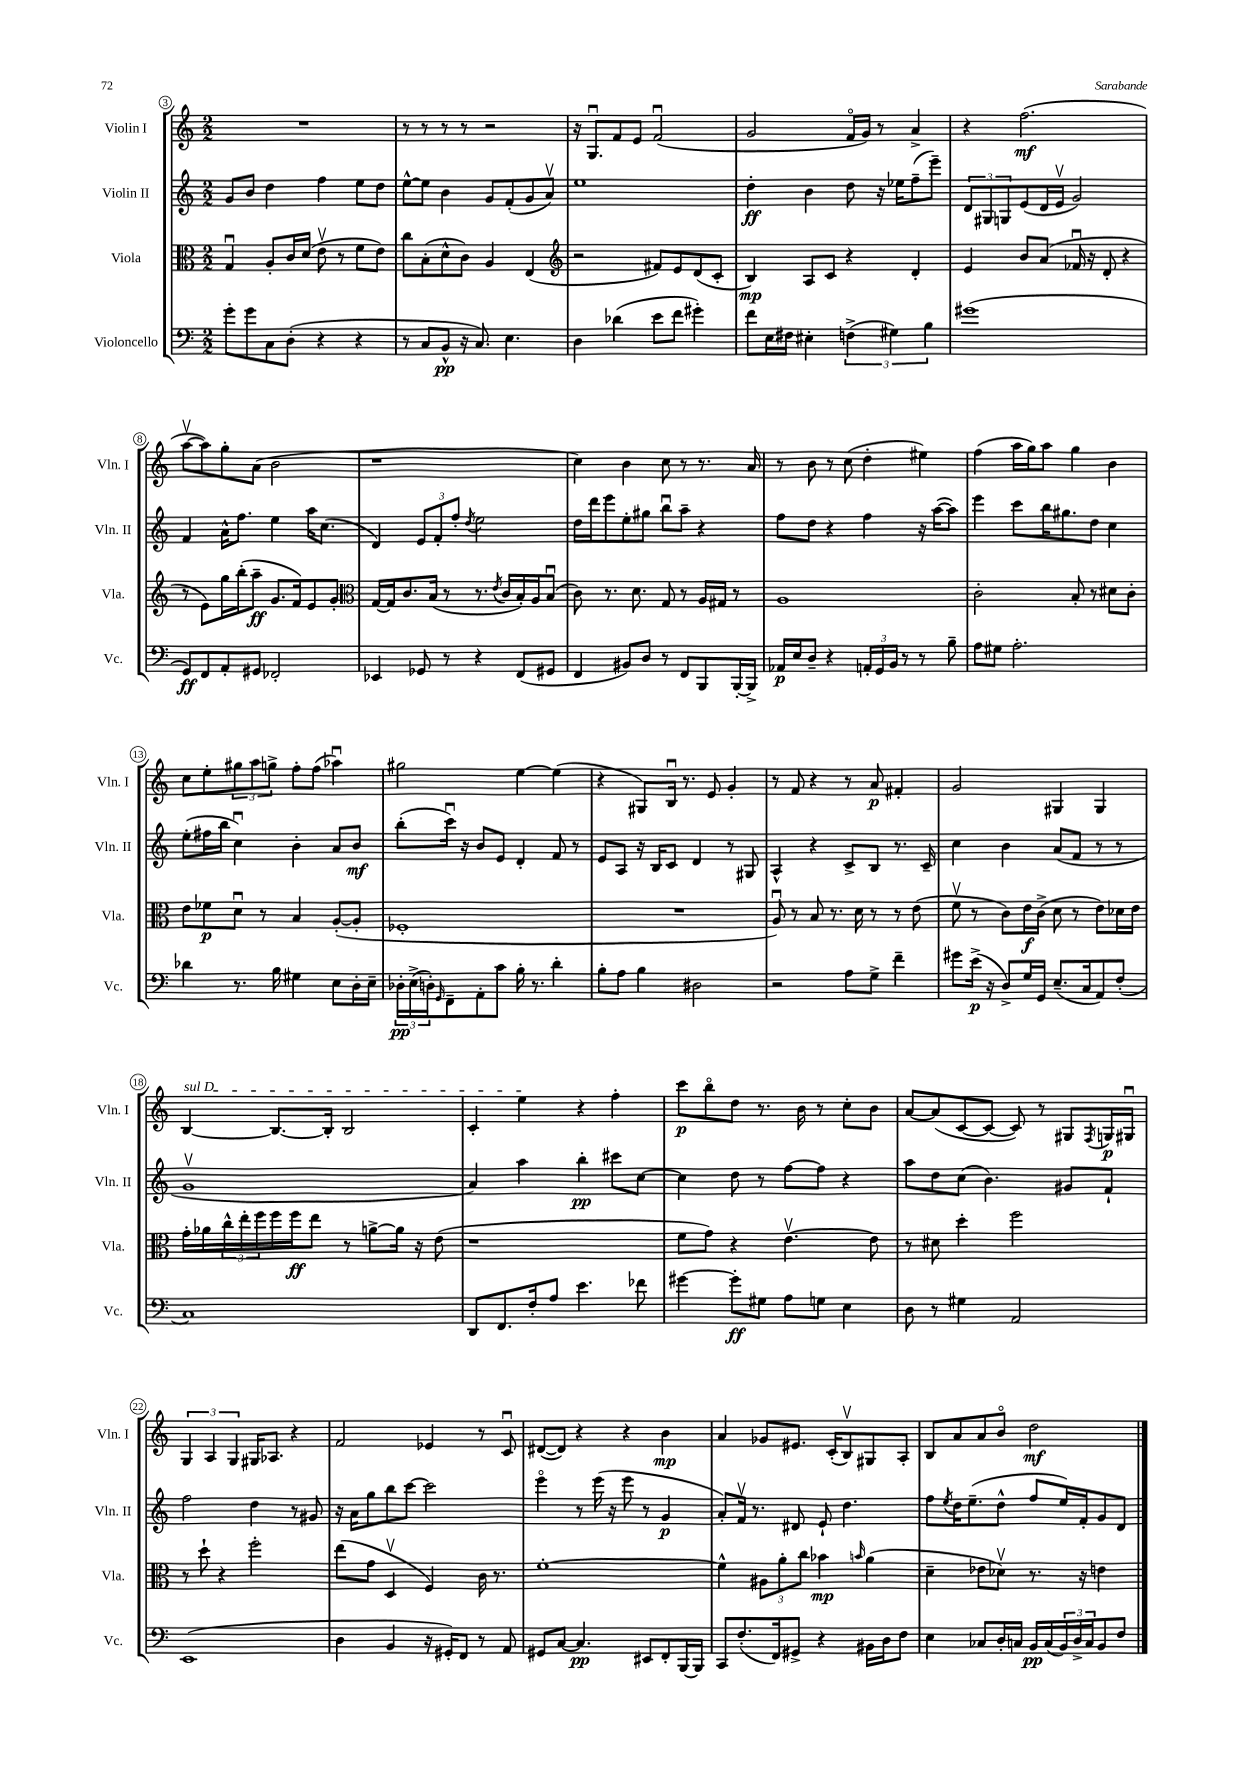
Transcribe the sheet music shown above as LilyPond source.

<<
\new StaffGroup <<
\new Staff = "s0" \with { instrumentName = "Violin I" shortInstrumentName = "Vln. I" } {
    \clef treble \key c \major \numericTimeSignature \time 2/2
    R1 |
    r8 r8 r8 r8 r2 |
    r16 g8.\downbow f'8 e'8 f'2\downbow( |
    g'2 f'16\flageolet g'16) r8 a'4-> |
    r4 f''2.\mf( |
    a''8~\upbow a''8) g''8-. a'8( b'2 |
    r1 |
    c''4) b'4 c''8 r8 r8. a'16 |
    r8 b'8 r8 c''8( d''4-. eis''4) |
    f''4( a''16 g''16) a''8 g''4 b'4 |
    c''8 e''8-. \tuplet 3/2 { gis''8 a''8 g''8-> } f''8-. f''8( aes''4\downbow) |
    gis''2 e''4~ e''4( |
    r4 gis8) b16\downbow r8. e'8 g'4-. |
    r8 f'8 r4 r8 a'8\p fis'4-. |
    g'2 gis4 gis4 |
    \once \override TextSpanner.bound-details.left.text = \markup { \italic "sul D" } b4~\startTextSpan b8.~ b16-. b2 |
    c'4-. e''4\stopTextSpan r4 f''4-. |
    c'''8\p b''8\flageolet d''8 r8. b'16 r8 c''8-. b'8 |
    a'8~ a'8( c'8~ c'8~ c'8) r8 gis8 \acciaccatura { f8 } g16\p gis16\downbow |
    \tuplet 3/2 { g4 a4 g4 } gis16 aes8. r4 |
    f'2 ees'4 r8 c'8\downbow |
    dis'8~( dis'8) r4 r4 b'4\mp |
    a'4 ges'8 eis'8. c'16-.( b8\upbow) gis8 a8-. |
    b8 a'8 a'8 b'8\flageolet d''2\mf \bar "|." |
}
\new Staff = "s1" \with { instrumentName = "Violin II" shortInstrumentName = "Vln. II" } {
    \clef treble \key c \major \numericTimeSignature \time 2/2
    g'8 b'8 d''4 f''4 e''8 d''8 |
    e''8~-^ e''8 b'4 g'8 f'8-.( g'8 a'8\upbow) |
    e''1 |
    d''4-.\ff b'4 d''8 r16 ees''16 f''8--( e'''8--) |
    \tuplet 3/2 { d'8 gis8 g8 } e'8( d'16 e'16\upbow g'2) |
    f'4 a'16-^ f''8. e''4 a''16 c''8.( |
    d'4) \tuplet 3/2 { e'8 f'8-. f''8-. } \acciaccatura { d''8 } e''2 |
    d''16 d'''16 e'''8 e''8-. gis''8 b''8\downbow a''8-- r4 |
    f''8 d''8 r4 f''4 r16 a''16~( a''8) |
    e'''4 c'''8 b''16 gis''8. d''8 c''4 |
    e''8-.( fis''16 b''16 c''4\downbow) b'4-. a'8 b'8\mf |
    b''8-.( c'''16\downbow) r16 b'8 e'8 d'4-. f'8 r8 |
    e'8 a8 r16 b16 c'8 d'4 r8 gis8 |
    a4-^ r4 c'8-> b8 r8. c'16-- |
    c''4 b'4 a'8( f'8 r8 r8 |
    g'1\upbow |
    a'4) a''4 b''4-.\pp cis'''8 c''8~ |
    c''4 d''8 r8 f''8~ f''8 r4 |
    a''8 d''8 c''8( b'4.) gis'8 f'8-! |
    f''2 d''4 r8 gis'8 |
    r16 a'16 g''8 b''8 c'''8~ c'''2 |
    e'''4\flageolet r8 e'''16( r16 e'''8 r8 g'4\p |
    a'8-.) f'16\upbow r8. dis'8 e'8-! d''4. |
    f''8 \acciaccatura { e''8 } d''16 e''8.--( d''8-^ f''8 e''16) f'16-. g'8 d'8 \bar "|." |
}
\new Staff = "s2" \with { instrumentName = "Viola" shortInstrumentName = "Vla." } {
    \clef alto \key c \major \numericTimeSignature \time 2/2
    g4\downbow a8-. c'16 d'16( e'8\upbow r8 f'8 e'8) |
    c''8 b8-.( d'8-^ c'8) a4 e4( |
    \clef treble r2 fis'8) e'8 d'8( c'8-. |
    b4\mp) a8 c'8 r4 d'4-. |
    e'4 b'8 a'8( fes'16\downbow r16 d'8-. r4 |
    r8 e'8) g''16 b''16-.( a''8--\ff g'8. f'16) e'8 g'8-. |
    \clef alto g16~ g16 c'8. b16( r8 r8. \acciaccatura { e'8 } c'16 b16-.) a16 b8\downbow( |
    c'8) r8. d'8. g8 r8 a16 gis16 r8 |
    a1 |
    c'2-. b8-. r8 dis'8 c'8-. |
    e'8 fes'8\p d'8\downbow r8 b4 a8~-.( a8-. |
    fes1-. |
    R1 |
    a8\downbow) r8 b8 r8. d'16 r8 r8 e'8( |
    f'8\upbow r8 c'8) e'16\f c'16->( d'8 r8 e'8) des'16 e'16 |
    g'16-. aes'16 \tuplet 3/2 { c''16-^ e''16-. f''16 } f''16 f''16\ff e''8 r8 a'8~-> a'16 r16 e'8( |
    r1 |
    f'8 g'8) r4 e'4.~\upbow e'8 |
    r8 dis'8 d''4-. f''2 |
    r8 d''8-! r4 f''2-. |
    e''8( g'8 d4\upbow f4) c'16 r8. |
    f'1~-. |
    f'4-^ \tuplet 3/2 { ais8 a'8-. c''8 } bes'4\mp \grace { b'16 } a'4( |
    d'4-- ees'8 des'8\upbow) r8. r16 e'4 \bar "|." |
}
\new Staff = "s3" \with { instrumentName = "Violoncello" shortInstrumentName = "Vc." } {
    \clef bass \key c \major \numericTimeSignature \time 2/2
    g'8-. g'8 c8 d8-.( r4 r4 |
    r8 c8 b,8-^\pp r16 c8.) e4. |
    d4 des'4( e'8 f'8 gis'4-.) |
    f'8 e16 fis16 eis4-. \tuplet 3/2 { f4->( gis4) b4 } |
    gis'1( |
    g,8\ff) f,8 a,8-. gis,8 fes,2-. |
    ees,4 ges,8 r8 r4 f,8( gis,8 |
    f,4 bis,8) d8 r8 f,8 b,,8 b,,16~-. b,,16-> |
    aes,16\p e16 d8-- r4 \tuplet 3/2 { a,16-. g,16 b,16 } r8 r8 b8-- |
    a8 gis8 a2.-. |
    des'4 r8. b16 gis4 e8 d16-. e16-- |
    \tuplet 3/2 { des16-.\pp e16->( d16-.) } \grace { g,16 } f,8-- a,8-. c'8 b16-. r8. d'4-. |
    b8-. a8 b4 dis2 |
    r2 a8 g8-> f'4-- |
    gis'8 e'16->\p( r16 d8->) g16 g,16 e8.--( c16 a,8) f8-.( |
    c1) |
    d,8 f,8. f16-. a8 e'4. fes'8 |
    gis'4~ gis'8-.\ff gis8 a8 g8 e4 |
    d8 r8 gis4 a,2 |
    e,1( |
    d4 b,4 r16 gis,16-.) f,8 r8 a,8 |
    gis,8 c8~ c4.\pp eis,8 f,8-. b,,16~ b,,16 |
    c,8 f8.-.( f,16) gis,8-> r4 bis,16 d16 f8 |
    e4 ces8 d16-. c16 b,16\pp c16( \tuplet 3/2 { b,16) d16-> c16 } b,8 f8 \bar "|." |
}
>>
>>
\layout { \context { \Score currentBarNumber = #3 \override BarNumber.stencil = #(make-stencil-circler 0.1 0.3 ly:text-interface::print) } }
